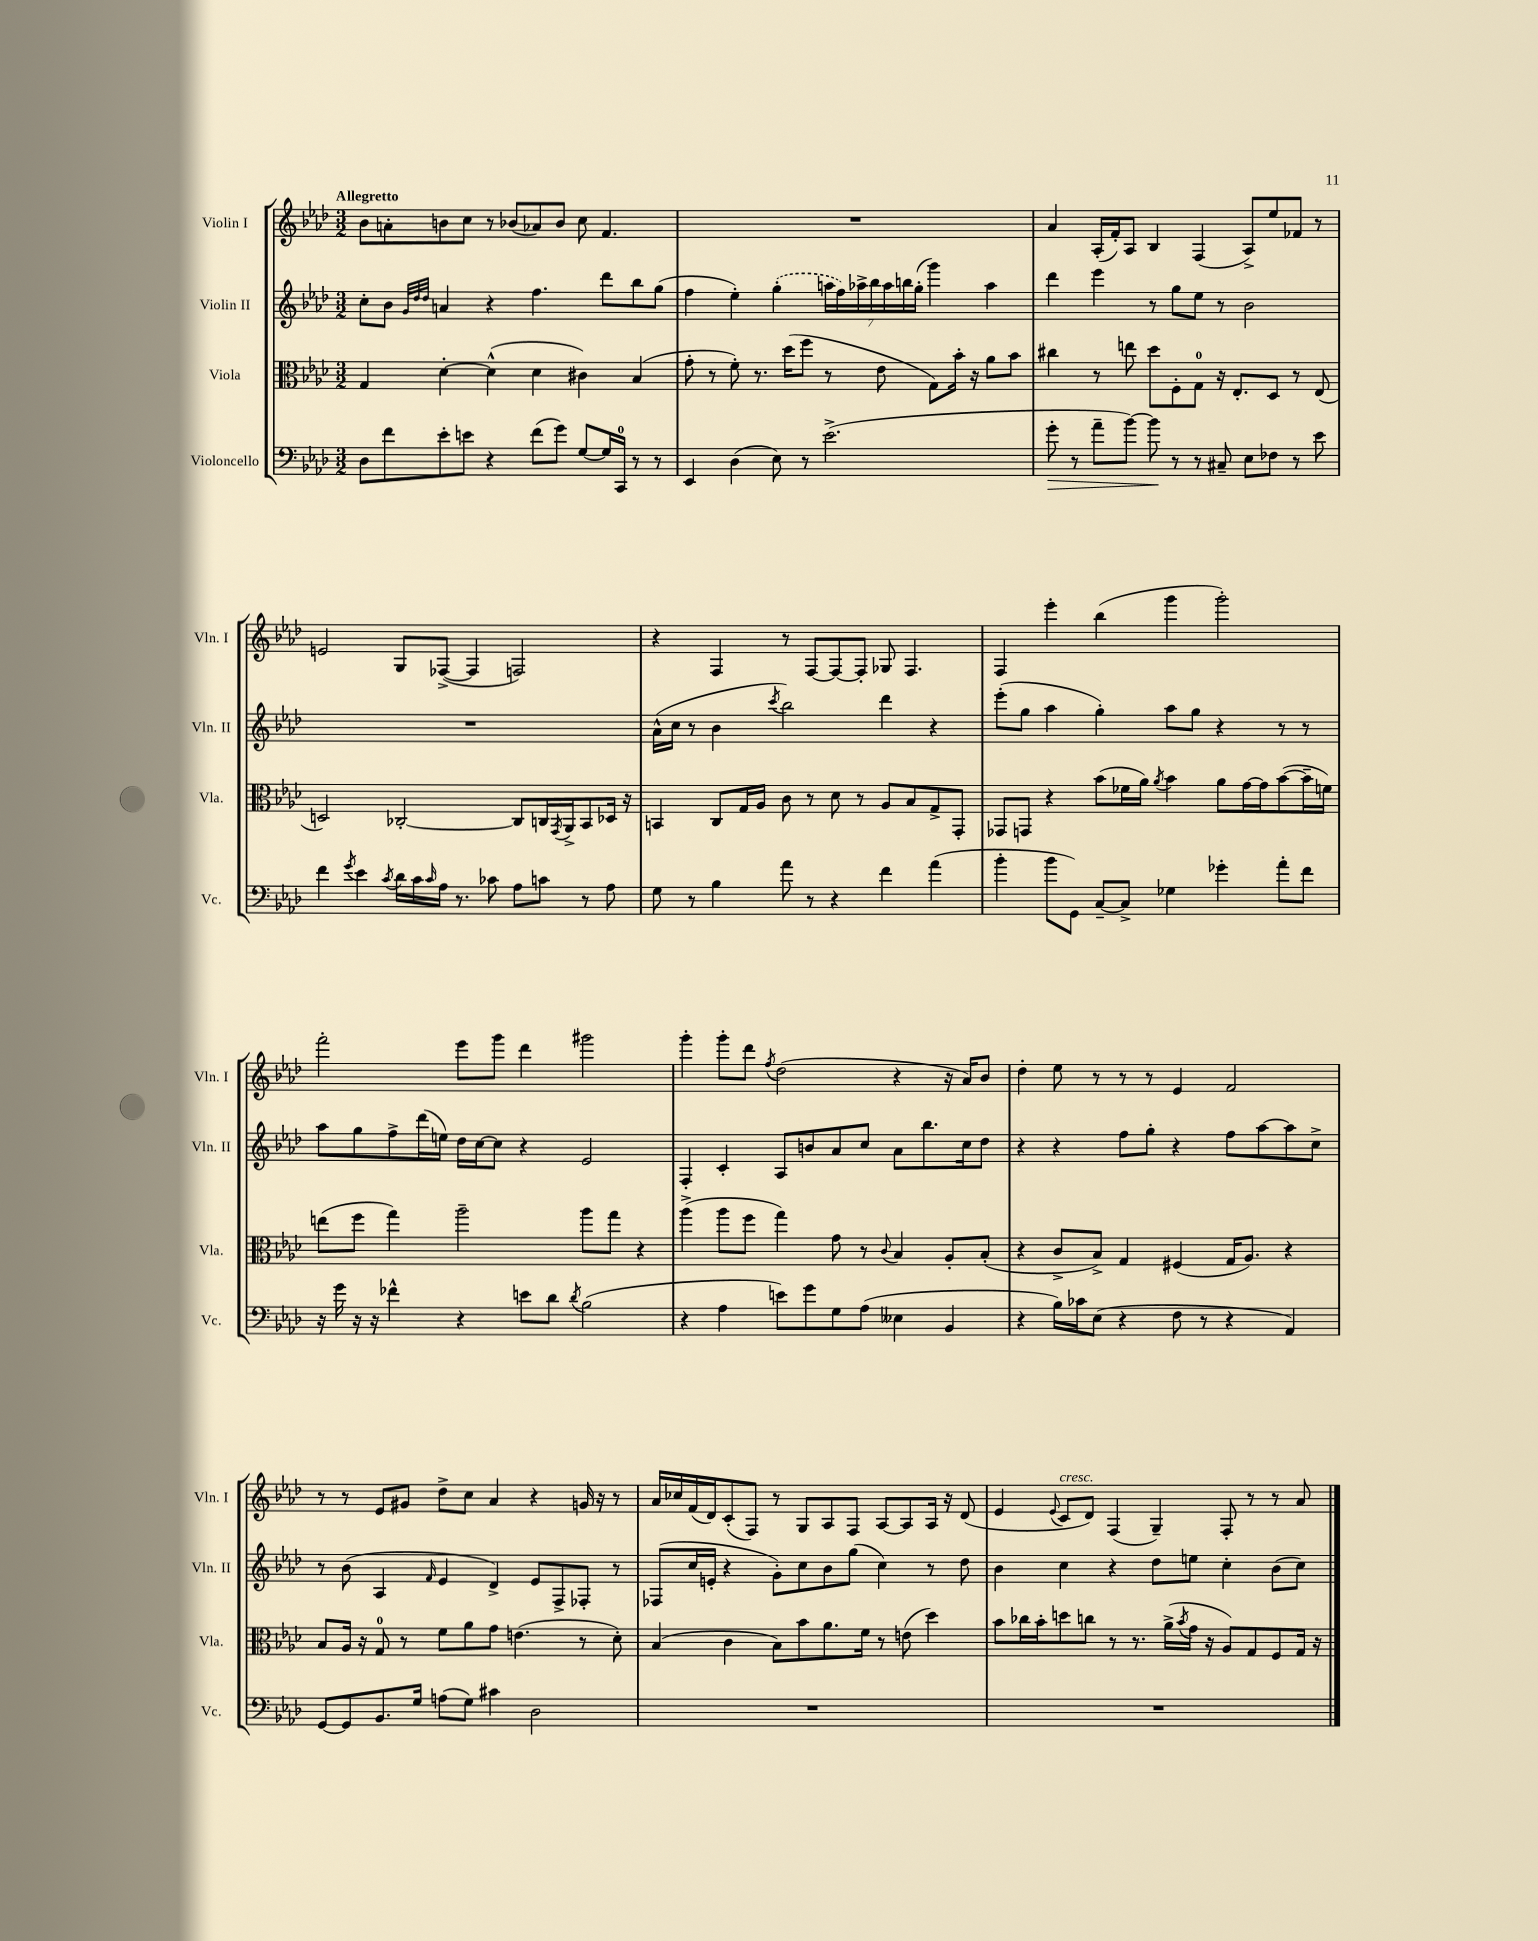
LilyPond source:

<<
\new StaffGroup <<
\new Staff = "s0" \with { instrumentName = "Violin I" shortInstrumentName = "Vln. I" } {
    \clef treble \key aes \major \numericTimeSignature \time 3/2 \tempo "Allegretto"
    bes'8 a'8-. b'8 c''8 r8 bes'8( aes'8) bes'8 c''8 f'4. |
    R1. |
    aes'4 aes16-.( f'16-.) aes8 bes4 f4( aes8->) ees''8 fes'8 r8 |
    e'2 g8 fes8~->( fes4 f2) |
    r4 f4 r8 f8~ f8~ f8-. ges8 f4. |
    f4 ees'''4-. bes''4( g'''4 g'''2-.) |
    f'''2-. ees'''8 g'''8 des'''4 gis'''2 |
    g'''4-. g'''8-. des'''8 \acciaccatura { f''8 } des''2( r4 r16 aes'16) bes'8 |
    des''4-. ees''8 r8 r8 r8 ees'4 f'2 |
    r8 r8 ees'8 gis'8 des''8-> c''8 aes'4 r4 g'16 r16 r8 |
    aes'16 ces''16 f'16( des'16) c'8-.( f8) r8 g8 aes8 f8 aes8~ aes8 aes16 r16 des'8( |
    ees'4 \appoggiatura { ees'8 } c'8^\markup { \italic "cresc." } des'8) f4( g4--) f8-. r8 r8 aes'8 \bar "|." |
}
\new Staff = "s1" \with { instrumentName = "Violin II" shortInstrumentName = "Vln. II" } {
    \clef treble \key aes \major \numericTimeSignature \time 3/2
    c''8-. bes'8 \grace { g'32 des''32 des''32 } a'4 r4 f''4. des'''8 bes''8 g''8( |
    f''4 ees''4-.) \once \slurDashed g''4-.( \tuplet 7/4 { a''16 f''16) aes''16-> bes''16 aes''16 b''16 g''16-.( } g'''4) aes''4 |
    des'''4 ees'''4 r8 g''8 ees''8 r8 bes'2 |
    R1. |
    aes'16-^( c''16 r8 bes'4 \acciaccatura { c'''8 } bes''2) des'''4 r4 |
    ees'''8-.( g''8 aes''4 g''4-.) aes''8 g''8 r4 r8 r8 |
    aes''8 g''8 f''8-> des'''16( e''16) des''16 c''16~ c''8 r4 ees'2 |
    f4-. c'4-. aes8 b'8 aes'8 c''8 aes'8 bes''8. c''16 des''8 |
    r4 r4 f''8 g''8-. r4 f''8 aes''8~ aes''8 c''8-> |
    r8 bes'8( aes4 \grace { f'16 } ees'4 des'4->) ees'8 f8-> fes8-. r8 |
    fes8( c''16 e'16-. r4 g'8-.) c''8 bes'8 g''8( c''4) r8 des''8 |
    bes'4 c''4 r4 des''8 e''8 c''4-. bes'8( c''8) \bar "|." |
}
\new Staff = "s2" \with { instrumentName = "Viola" shortInstrumentName = "Vla." } {
    \clef alto \key aes \major \numericTimeSignature \time 3/2
    g4 des'4~-. des'4-^( des'4 cis'4) bes4( |
    g'8-. r8 f'8-.) r8. des''16( f''8 r8 ees'8 g8) bes'16-. r16 aes'8 bes'8 |
    cis''4 r8 e''8 des''8 f8-. g8-0 r16 ees8.-. des8 r8 ees8( |
    d2) ces2~-. ces8 c16 \acciaccatura { g,8 } aes,16-> bes,8 des16 r16 |
    b,4 c8 g16 aes16 c'8 r8 des'8 r8 aes8 bes8 g8-> g,8-. |
    ges,8 g,8 r4 bes'8( fes'16 aes'16) \acciaccatura { aes'8 } bes'4 aes'8 g'16~ g'16 bes'8~( bes'16-- f'16) |
    e''8( f''8 g''4) aes''2-- aes''8 g''8 r4 |
    aes''4->( aes''8 f''8 g''4) g'8 r8 \appoggiatura { c'8 } bes4 aes8-. bes8-.( |
    r4 c'8-> bes8->) g4 fis4( g16 aes8.) r4 |
    bes8 aes16 r16 g8-0 r8 f'8 aes'8 g'8 e'4.( r8 des'8-.) |
    bes4( c'4 bes8) bes'8 aes'8. f'16 r8 e'8( des''4) |
    bes'8 ces''16 bes'16-. d''8 c''8 r8 r8. aes'16->( \acciaccatura { bes'8 } g'16 r16 aes8) g8 f8 g16 r16 \bar "|." |
}
\new Staff = "s3" \with { instrumentName = "Violoncello" shortInstrumentName = "Vc." } {
    \clef bass \key aes \major \numericTimeSignature \time 3/2
    des8 f'8 ees'8-. e'8 r4 f'8( g'8) g8~ g16 c,16-0 r8 r8 |
    ees,4 des4( ees8) r8 ees'2.->( |
    g'8-.\> r8 aes'8-- bes'8~) bes'8\! r8 r8 cis8-- ees8 fes8 r8 ees'8 |
    f'4 \acciaccatura { g'8 } ees'4 \acciaccatura { c'8 } des'16 c'16 \grace { c'16 } aes16 r8. ces'8 aes8 c'8 r8 aes8 |
    g8 r8 bes4 aes'8 r8 r4 f'4 aes'4( |
    bes'4-. bes'8 g,8) c8~-- c8-> ges4 ges'4-. aes'8-. f'8 |
    r16 g'16 r16 r16 fes'4-^ r4 e'8 des'8 \acciaccatura { des'8 } bes2( |
    r4 aes4 e'8) g'8 g8 aes8( eeses4 bes,4 |
    r4 bes16) ces'16 ees8( r4 f8 r8 r4 aes,4) |
    g,8~ g,8 bes,8. g16 a8( g8) cis'4 des2 |
    R1. |
    R1. \bar "|." |
}
>>
>>
\layout { \context { \Score \remove "Bar_number_engraver" } }
